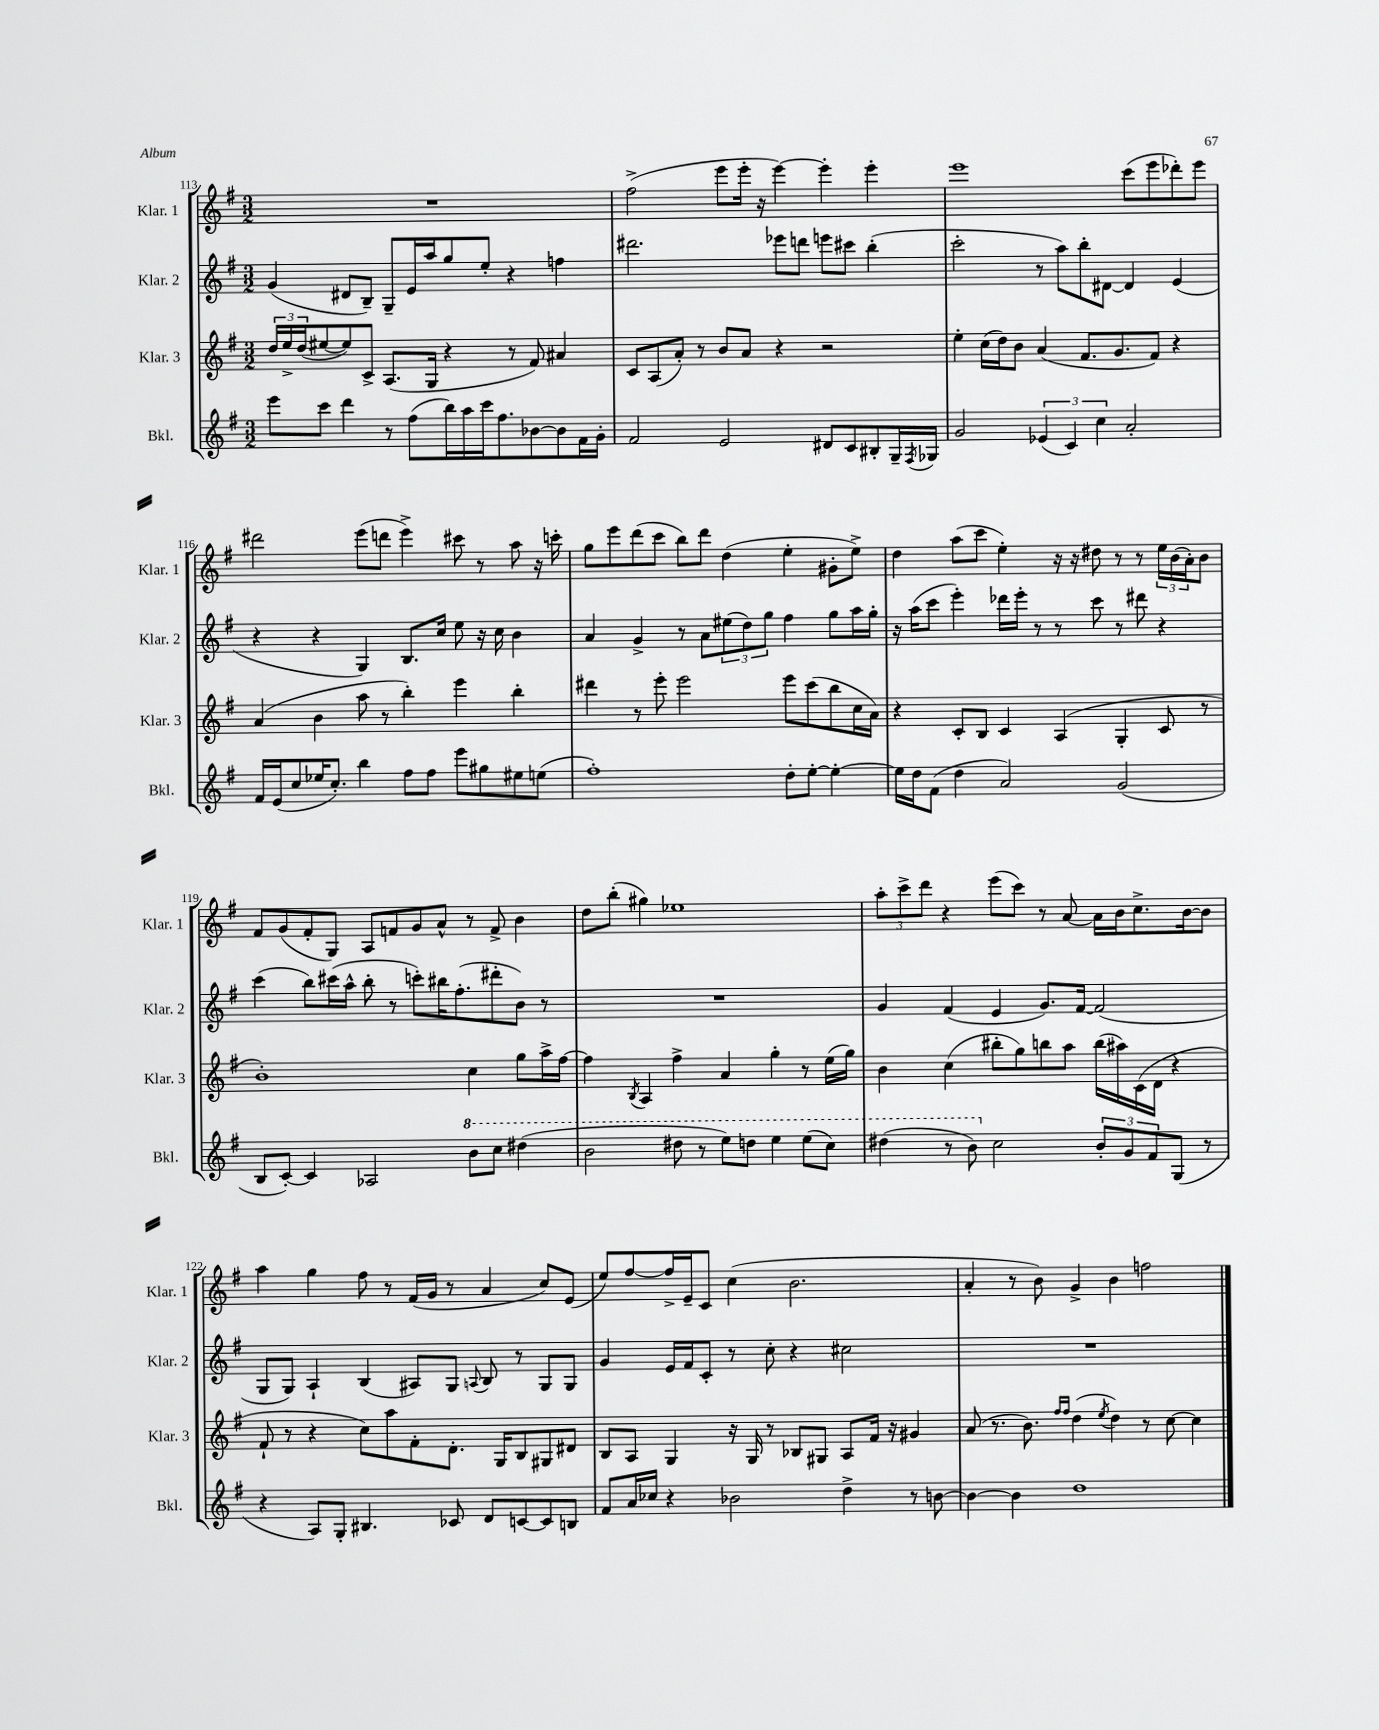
<<
\new StaffGroup <<
\new Staff = "s0" \with { instrumentName = "Klar. 1" shortInstrumentName = "Klar. 1" } {
    \clef treble \key g \major \numericTimeSignature \time 3/2
    R1. |
    fis''2->( e'''8 e'''16-. r16 e'''4~) e'''4-. e'''4-. |
    e'''1 c'''8( e'''8 des'''8-.) e'''8 |
    dis'''2 e'''8( d'''8 e'''4->) cis'''8 r8 a''8 r16 c'''16-. |
    g''8 e'''8 d'''8( c'''8 b''8) d'''8 d''4( e''4-. gis'8-. e''8->) |
    d''4 a''8( c'''8 e''4-.) r16 r16 dis''8 r8 r8 \tuplet 3/2 { e''16 b'16( a'16-.) } b'8 |
    fis'8 g'8( fis'8-. g8) a8 f'8 g'8 a'8-^ r8 f'8-> b'4 |
    d''8 b''8-.( gis''4) ees''1 |
    \tuplet 3/2 { a''8-. c'''8-> d'''8 } r4 e'''8( c'''8) r8 a'8~ a'16 b'16 c''8.-> b'16~ b'8 |
    a''4 g''4 fis''8 r8 fis'16( g'16 r8 a'4 c''8) e'8( |
    e''8) fis''8~ fis''16-> e'16-- c'8 c''4( b'2. |
    a'4-. r8 b'8) g'4-> b'4 f''2 \bar "|." |
}
\new Staff = "s1" \with { instrumentName = "Klar. 2" shortInstrumentName = "Klar. 2" } {
    \clef treble \key g \major \numericTimeSignature \time 3/2
    g'4( dis'8 b8--) g8-- e'16 a''16 g''8 e''8-. r4 f''4 |
    dis'''2. ees'''8 d'''8 e'''8 cis'''8 b''4-.( |
    c'''2-. r8 a''8) b''8-. dis'8~ dis'4 e'4( |
    r4 r4 g4) b8. c''16 e''8 r16 c''16 b'4 |
    a'4 g'4-> r8 a'8 \tuplet 3/2 { eis''8( d''8) g''8 } fis''4 g''8 a''16 g''16-. |
    r16 a''16( c'''8 e'''4-.) des'''16 e'''16-. r8 r8 c'''8 r8 dis'''8 r4 |
    c'''4( b''8) cis'''16( a''16-^ b''8-. r8 c'''8-.) bis''16 fis''8.-.( dis'''8-. b'8) r8 |
    R1. |
    g'4 fis'4( e'4 g'8.) fis'16~ fis'2( |
    g8 g8) a4-! b4( ais8) g8 \appoggiatura { a8 } b8 r8 g8 g8 |
    g'4 e'16 fis'16 c'8-. r8 c''8-. r4 cis''2 |
    R1. \bar "|." |
}
\new Staff = "s2" \with { instrumentName = "Klar. 3" shortInstrumentName = "Klar. 3" } {
    \clef treble \key g \major \numericTimeSignature \time 3/2
    \tuplet 3/2 { d''16 e''16-> d''16( } eis''8~ eis''8) c'8-> a8.( g16 r4 r8 fis'8) ais'4 |
    c'8 a8( a'8-.) r8 b'8 a'8 r4 r2 |
    e''4-. c''16( d''16) b'8 a'4( fis'8. g'8. fis'8) r4 |
    a'4( b'4 a''8 r8 b''4-.) e'''4 b''4-. |
    dis'''4 r8 e'''8-. e'''2 e'''8 c'''8( b''8 c''16 a'16) |
    r4 c'8-. b8 c'4 a4( g4-. c'8 r8 |
    b'1-.) c''4 g''8 a''16-> fis''16~ |
    fis''4 \acciaccatura { b8 } a4 fis''4-> a'4 g''4-. r8 e''16( g''16) |
    b'4 c''4( bis''8-. g''8) b''8 a''8 b''16( ais''16) c'16( d'16 r4 |
    fis'8-! r8 r4 c''8) a''8 fis'8-. d'8.-. g16 b8 gis8 dis'8 |
    b8 a8 g4 r16 g16 r8 bes8 gis8 a8 fis'16 r16 gis'4 |
    a'8( r8. b'8.) \grace { fis''16 fis''16 } d''4( \acciaccatura { e''8 } d''4) r8 c''8~ c''4 \bar "|." |
}
\new Staff = "s3" \with { instrumentName = "Bkl." shortInstrumentName = "Bkl." } {
    \clef treble \key g \major \numericTimeSignature \time 3/2
    e'''8 c'''8 d'''4 r8 fis''8( b''16) a''16 c'''16 fis''8. bes'8~ bes'8 fis'16 g'16-. |
    fis'2 e'2 dis'8 c'8 bis8-. g16-- \acciaccatura { fis8 } ges16 |
    g'2 \tuplet 3/2 { ees'4( c'4) c''4 } a'2-. |
    fis'16 e'16( c''8 ees''16 c''8.-.) b''4 fis''8 fis''8 e'''8 gis''8 eis''8 e''8( |
    fis''1-.) d''8-. e''8~-. e''4~-. |
    e''16 d''16 fis'8( d''4 a'2) g'2( |
    b8 c'8~-.) c'4 aes2 \ottava #1 b''8 c'''8 dis'''4( |
    b''2 dis'''8 r8 e'''8) d'''8 e'''4 e'''8( c'''8) |
    dis'''4( r8 b''8) \ottava #0 c''2 \tuplet 3/2 { b'8-. g'8 fis'8 } g8( r8 |
    r4 a8) g8-. bis4. ces'8 d'8 c'8~ c'8 b8 |
    fis'8 a'16 ces''16 r4 bes'2 d''4-> r8 b'8~ |
    b'4~ b'4 d''1 \bar "|." |
}
>>
>>
\layout { \context { \Score currentBarNumber = #113 } }
